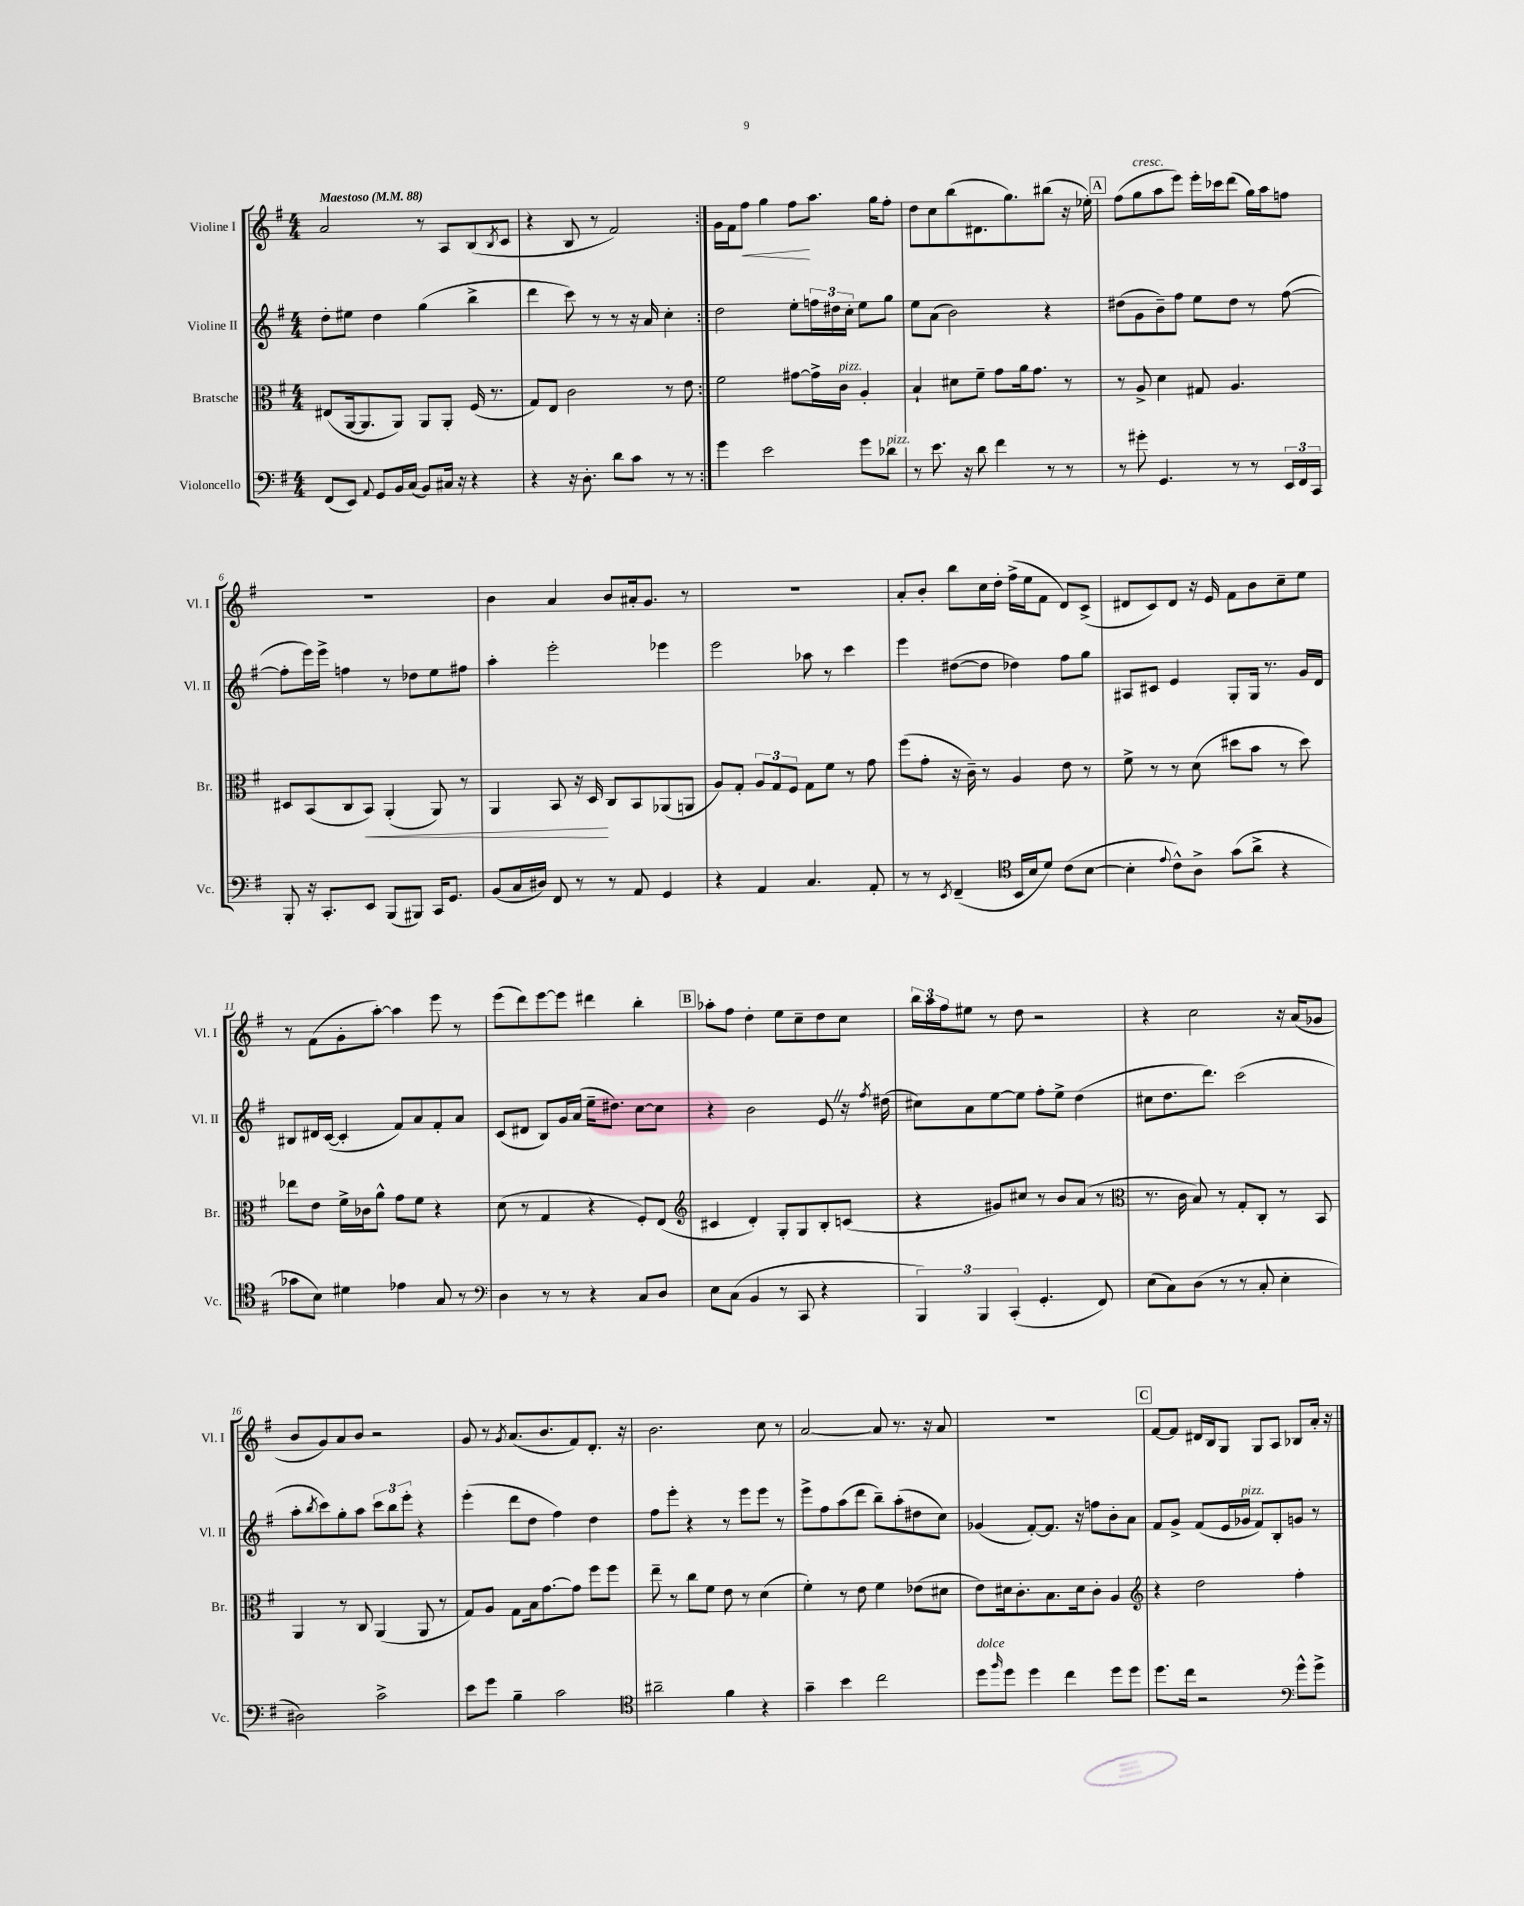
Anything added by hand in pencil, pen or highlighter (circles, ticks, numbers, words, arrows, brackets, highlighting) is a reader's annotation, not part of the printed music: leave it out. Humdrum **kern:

**kern	**kern	**kern	**kern
*staff4	*staff3	*staff2	*staff1
*clefF4	*clefC3	*clefG2	*clefG2
*k[f#]	*k[f#]	*k[f#]	*k[f#]
*M4/4	*M4/4	*M4/4	*M4/4
*MM88	*MM88	*MM88	*MM88
(8FF#/L	(8E#/L	8dd'\L	2a/
8EE/J)	[16AA/k	8ee#\J	.
.	8.AA/]	.	.
8qqAA/	.	.	.
8GG/L	.	4dd\	.
16BB/L	8AA/J)	.	.
(16C/JJ	.	.	.
8BB/L)	8AA/L	(4gg\	8r
16C#/Jk	8AA'/J	.	8A/L
16r	.	.	.
4r	(16F#/	4bb^\	(8B/
.	8.r	.	.
.	.	.	8qB/
.	.	.	8c/J
=	=	=	=
4r	8G/L)	4ddd\	4r
.	8E/J	.	.
16r	2c\	8ccc\)	8B/
8.D'\	.	.	.
.	.	8r	8r
8d\L	.	8r	2f#/)
8c\J	.	16r	.
.	.	16a/	.
8r	8r	4cc'\	.
8r	8e\	.	.
=:|!	=:|!	=:|!	=:|!
4g\	2f#\	2dd\	16g\LL
.	.	.	16f#\J
.	.	.	8ff#\J
2e\	.	.	4gg\
.	[8g#\L	8ee'\L	8ff#\L
.	16g#^\]L	24ff\L	8.aa\J
.	.	24dd#\	.
.	16c\JJ	.	.
.	.	24cc'\JJ	.
8g\L	4A'/	8ee\L	.
.	.	.	16gg\LK
8d-\J	.	8gg\J	8ff#'\J
=	=	=	=
8r	4B`/	8ee\L	8dd\L
8.e\	.	(8a\J	8cc\
.	8d#\L	2b\)	(8bb\
16r	.	.	.
8d\	8f#~\J	.	8.d#\
4f#\	8g\L	.	.
.	.	.	8.gg\)
.	16a\k	.	.
.	8.g\J	.	.
8r	.	4r	(8bb#\J
8r	8r	.	16r
.	.	.	16ee-'\)
=	=	=	=
8r	8r	(8dd#\L	(8ff#\L
8g#'\	8A^/	8g\	8gg\
4.GG/	4d\	8b~\)	8aa\
.	.	8ff#\J	8eee\J)
.	8G#/	8ee\L	16eee'\LL
.	.	.	16ccc-\J
8r	4.A/	8dd#\J	(8ddd\J
8r	.	8r	16gg\LL)
.	.	.	16aa\J
24EE/LL	.	([8ff#\	8ff\J
24FF#/	.	.	.
24CC/JJ	.	.	.
=	=	=	=
8BBB'/	8D#/L	8ff#'\]L	1r
16r	(8BB/	16eee\L)	.
8.CC'/L	.	16eee^\JJ	.
.	8C/	4ff\	.
8EE/J	8BB/J)	.	.
(8BBB/L	(4AA'/	8r	.
8BBB#/J)	.	8dd-\L	.
16CC/LK	8AA/)	8ee\	.
8.GG/J	.	.	.
.	8r	8ff#\J	.
=	=	=	=
(8BB/L	4AA/	4aa'\	4b\
16C/L	.	.	.
16D#/JJ)	.	.	.
8FF#/	8BB/	2eee'\	4a/
8r	16r	.	.
.	16D/	.	.
8r	8C/L	.	8b/L
8AA/	8BB/	.	16a#'/k
.	.	.	8.g/J
4GG/	(8AA-/	4eee-\	.
.	8AA/J	.	8r
=	=	=	=
4r	8A/L)	2eee\	1r
.	8G'/J	.	.
4AA/	12A/L	.	.
.	12G/	.	.
.	12F#/J	.	.
4.C/	8G\L	8aa-\	.
.	8f#\J	8r	.
.	8r	4ccc\	.
8AA'/	8g\	.	.
=	=	=	=
8r	(8ff#\L	4eee\	8a'/L
8r	8g'\J	.	8b'/J
8qEE/	.	.	.
(4FF#~/	16r	([8dd#\L	8bb\L
.	16c~\)	.	.
.	8r	8dd#\]J	16cc\L
.	.	.	16dd'\JJ
*clefC4	*	*	*
16BB/LL	4A/	4dd-\)	(16ff#^\LL
16B/J	.	.	16ee\J
8d/J)	.	.	8f#\J
(8c\L	8e\	8ff#\L	8d/L)
[8B\J	8r	8gg\J	(8c^/J
=	=	=	=
4B'\]	8f#^\	8A#/L	8d#/L
.	8r	8c#/J	8c/)
8qqe/	.	.	.
8c^^\L)	8r	4e/	8d#/J
8A^\J	(8d\	.	16r
.	.	.	16e/
(8g\L	8dd#\L	8G'/L	8f#\L
8a^\J	8b\J	16G/Jk	8b\
.	.	8.r	.
4r	8r	.	8cc~\
.	8dd#\)	16g/LL	8ee\J
.	.	16d/JJ	.
=	=	=	=
8g-\L	8ee-\L	8B#/L	8r
8B\J)	8e\J	16d#/L	(8f#\L
.	.	([16c/JJ	.
4d#\	16f#^\LL	4c'/]	8g'\
.	16c-\J	.	.
.	8a^^\J	.	[8aa'\J)
4e-\	8g\L	8f#/L)	4aa\]
.	8f#\J	8a/	.
8G/	4r	8f#'/	8eee\
8r	.	8a/J	8r
=	=	=	=
*clefF4	*	*	*
4D\	(8d\	(8c/L	(8eee\L
.	8r	8d#/J	8ddd\)
8r	4G/	8B/L)	[8eee\
8r	.	16g/L	8eee\]J
.	.	(16a/JJ	.
4r	4r	16ee~\LK	4ddd#\
.	.	8.dd#\J)	.
8C/L	8F#'/L)	[8cc\L	4bb'\
8D/J	(8E/J	8cc\]J	.
=	=	=	=
*	*clefG2	*	*
8E\L	4c#/	4r	8aa-'\L
(8C\J	.	.	8ff#\J
4BB/	4d'/)	2b\	4dd'\
8r	8G'/L	.	8ee\L
8CC/	8G/	.	8cc~\
4r	8B'/	8e/	8dd\
.	(8c/J	16r	8cc\J
.	.	8qff#/	.
.	.	(16dd#\	.
=	=	=	=
6BBB/)	4r	8cc#\L)	24bb\LL
.	.	.	24aa\
.	.	.	24ff#\J
.	.	8a\	8ee#\J
6BBB/	.	.	.
.	8g#/L)	[8ee\	8r
(6CC'/	.	.	.
.	8cc#/J	8ee\]J	8dd\
4.GG'/	8r	8ff#'\L	2r
.	8b/L	8ee^\J	.
.	(8a/J	(4dd\	.
8FF#/)	8r	.	.
=	=	=	=
*	*clefC3	*	*
(8E\L	8.r	8cc#\L	4r
8C\)	.	8.dd\	.
.	16c\	.	.
(8D\J	8B/)	.	2cc\
.	.	8.ddd\J)	.
8r	8r	.	.
8r	8G'/L	(2ccc\	.
8C'/	8C'/J	.	.
4E'\	8r	.	16r
.	.	.	(16a/LK
.	8BB/	.	8g-/J
=	=	=	=
2D#\)	4AA/	8aa'\L	8b/L
.	.	8qbb/	.
.	.	8ccc\)	8g/)
.	8r	8gg'\	8a/
.	8C/	8aa\J	8b/J
2c^\	(4AA/	12ccc\L	2r
.	.	12bb\	.
.	.	12eee'\J	.
.	8AA/	4r	.
.	8r	.	.
=	=	=	=
8e\L	8G/L)	(4eee'\	8g/
8g\J	8A/J	.	8r
.	.	.	8qg/
4B~\	8G\L	8ddd\L	(8.a/L
.	16B\k	8dd\J	.
.	[8.g\	.	8.b/
2c\	.	4ff#\)	.
.	8g\]J	.	8f#/)
.	8ff#\L	4dd\	8.d'/J
.	8ff#\J	.	.
.	.	.	16r
=	=	=	=
*clefC4	*	*	*
2a#~\	8ee~\	8ff#\L	2.b\
.	8r	8eee'\J	.
.	8cc\L	4r	.
.	8f#\J	.	.
4f#\	8e\	8r	.
.	8r	8eee\L	.
4r	(4d\	8eee\J	8cc\
.	.	8r	8r
=	=	=	=
4g~\	4f#'\)	8eee^\L	[2a/
.	.	8ff#\	.
4b\	8r	(8aa\	.
.	8e\	8ddd\J	.
2cc\	4f#\	8bb~\L)	8a/]
.	.	(8aa'\	8.r
.	(8e-\L	8dd#\	.
.	.	.	16r
.	8d#\J	8cc\J)	8a/
=	=	=	=
8dd\L	8e\L)	(4g-/	1r
16qqff#/	.	.	.
8dd\J	16d#\k	.	.
.	8.c'\	.	.
4dd\	.	[8f#'/L)	.
.	8.B\	8.f#/]J	.
4cc\	.	.	.
.	16d#\k	16r	.
.	8c'\J	8ff\L	.
8dd\L	4A/	8b'\	.
8dd\J	.	8a\J	.
=	=	=	=
*	*clefG2	*	*
8.dd\L	4r	8f#/L	[8f#/L
.	.	8g^/J	8f#/]J
16cc\Jk	.	.	.
2r	2dd\	(8f#/L	16d#/LL
.	.	.	16B/J
.	.	16e/L	8G/J
.	.	16g-/JJ	.
.	.	8f#/L)	8G/L
.	.	8B'/	8A/J
*clefF4	*	*	*
8g^^\L	4ff#'\	8g/J	8B-/L
8g^\J	.	8r	16a'/Jk
.	.	.	16r
==	==	==	==
*-	*-	*-	*-
